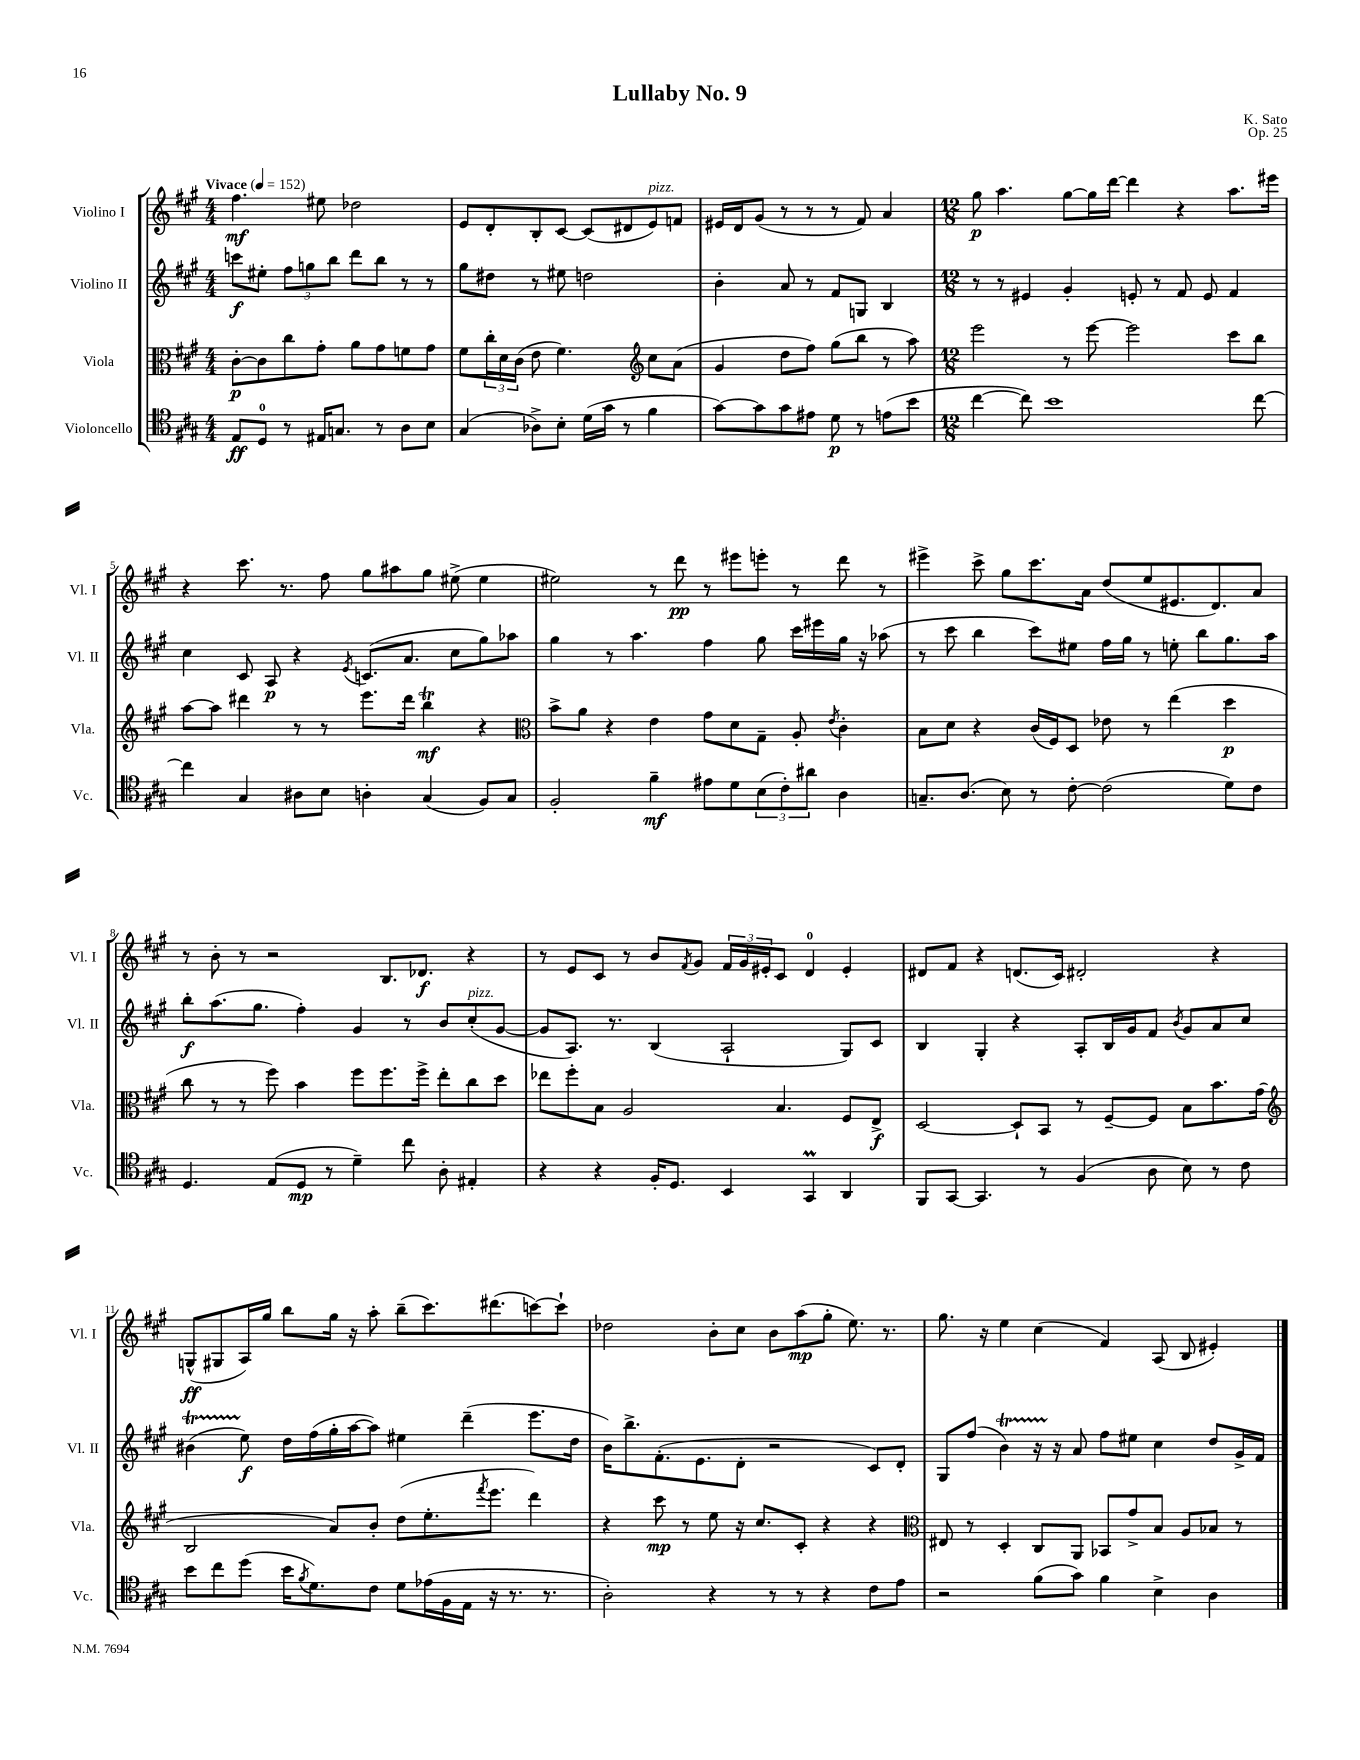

**kern	**dynam	**kern	**dynam	**kern	**dynam	**kern	**dynam
*part4	*part4	*part3	*part3	*part2	*part2	*part1	*part1
*staff4	*staff4	*staff3	*staff3	*staff2	*staff2	*staff1	*staff1
*I"Violoncello	*	*I"Viola	*	*I"Violino II	*	*I"Violino I	*
*I'Vc.	*	*I'Vla.	*	*I'Vl. II	*	*I'Vl. I	*
*clefC4	*	*clefC3	*	*clefG2	*	*clefG2	*
*k[f#c#g#]	*	*k[f#c#g#]	*	*k[f#c#g#]	*	*k[f#c#g#]	*
*M4/4	*	*M4/4	*	*M4/4	*	*M4/4	*
*MM152	*	*MM152	*	*MM152	*	*MM152	*
=1	=1	=1	=1	=1	=1	=1	=1
!	!	!	!	!	!	!LO:TX:a:B:t=Vivace	!
8E/L	ff	[8c#'\L	p	8cccn\L	f	4.ff#\	mf
8D/J	.	8c#\]	.	8ee#X'\J	.	.	.
8r	.	8cc#\	.	12ff#\L	.	.	.
.	.	.	.	12ggn\	.	.	.
16E#X/KL	.	8g#'\J	.	.	.	8ee#X\	.
.	.	.	.	12bb\J	.	.	.
8.Gn/J	.	.	.	.	.	.	.
.	.	8a\L	.	8ddd\L	.	2dd-X\	.
8r	.	8g#\	.	8bb\J	.	.	.
8A\L	.	8fn\	.	8r	.	.	.
8B\J	.	8g#\J	.	8r	.	.	.
=2	=2	=2	=2	=2	=2	=2	=2
(4G#/	.	8f#\L	.	8gg#\L	.	8e/L	.
.	.	24cc#'\L	.	8dd#X\J	.	8d'/	.
.	.	24d\	.	.	.	.	.
.	.	(24c#\JJ	.	.	.	.	.
8A-X^\L)	.	8e\	.	8r	.	8B'/	.
8B'\J	.	4.f#\)	.	8ee#X\	.	[8c#/J	.
(16d\LL	.	.	.	2ddn\	.	(8c#/L]	.
16g#\JJ	.	.	.	.	.	.	.
8r	.	.	.	.	.	8d#X/	.
*	*	*clefG2	*	*	*	*	*
!	!	!	!	!	!	!LO:TX:a:i:t=pizz.	!
4f#\	.	8cc#\L	.	.	.	8e/)	.
.	.	(8a\J	.	.	.	8fn/J	.
=3	=3	=3	=3	=3	=3	=3	=3
[8g#\L)	.	4g#/	.	4b'\	.	16e#X/LL	.
.	.	.	.	.	.	16d/J	.
8g#\]	.	.	.	.	.	(8g#/J	.
8g#\	.	8dd\L	.	8a/	.	8r	.
8e#X\J	.	8ff#\J)	.	8r	.	8r	.
8d\	p	(8gg#\L	.	8f#/L	.	8r	.
8r	.	8bb\J	.	8Gn/J	.	8f#/)	.
(8en\L	.	8r	.	4B/	.	4a/	.
8b\J	.	8aa\)	.	.	.	.	.
=4	=4	=4	=4	=4	=4	=4	=4
*M12/8	*	*M12/8	*	*M12/8	*	*M12/8	*
[4cc#\	.	2eee\	.	8r	.	8gg#\	p
.	.	.	.	8r	.	4.aa\	.
8cc#\])	.	.	.	4e#X/	.	.	.
1b	.	.	.	.	.	.	.
.	.	8r	.	4g#'/	.	[8gg#\L	.
.	.	[8eee\	.	.	.	16gg#\L]	.
.	.	.	.	.	.	[16ddd\JJ	.
.	.	2eee\]	.	8en'/	.	4ddd\]	.
.	.	.	.	8r	.	.	.
.	.	.	.	8f#/	.	4r	.
.	.	.	.	8e/	.	.	.
.	.	8ccc#\L	.	4f#/	.	8.aa\L	.
[8cc#\	.	8bb\J	.	.	.	.	.
.	.	.	.	.	.	16eee#X\Jk	.
!!LO:LB:g=z
=5	=5	=5	=5	=5	=5	=5	=5
4cc#\]	.	[8aa\L	.	4cc#\	.	4r	.
.	.	8aa\J]	.	.	.	.	.
4G#/	.	4ddd#X\	.	8c#/	.	8.ccc#\	.
.	.	.	.	8A/	p	.	.
.	.	.	.	.	.	8.r	.
8A#X\L	.	8r	.	4r	.	.	.
8B\J	.	8r	.	.	.	8ff#\	.
.	.	.	.	8qe/	.	.	.
4An'\	.	8.eee\L	.	(8.cn/L	.	8gg#\L	.
.	.	.	.	.	.	8aa#X\	.
.	.	16ddd#\Jk	.	8.a/J	.	.	.
(4G#/	.	4bbT\	mf	.	.	8gg#\J	.
.	.	.	.	8cc#\L	.	(8ee#X^\	.
8F#/L)	.	4r	.	8gg#\)	.	4ee#\	.
8G#/J	.	.	.	8aa-X\J	.	.	.
=6	=6	=6	=6	=6	=6	=6	=6
*	*	*clefC3	*	*	*	*	*
2F#'/	.	8b^\L	.	4gg#\	.	2ee#X\)	.
.	.	8a\J	.	.	.	.	.
.	.	4r	.	8r	.	.	.
.	.	.	.	4.aa\	.	.	.
4f#~\	mf	4e\	.	.	.	8r	.
.	.	.	.	.	.	8ddd\	pp
8e#X\L	.	8g#\L	.	4ff#\	.	8r	.
8d\	.	8d\	.	.	.	8eee#X\L	.
(12B\	.	8G#~\J	.	8gg#\	.	8eeen'\J	.
12c#'\)	.	.	.	.	.	.	.
.	.	8A'/	.	16ccc#\LL	.	8r	.
12a#X\J	.	.	.	.	.	.	.
.	.	.	.	16eee#X\	.	.	.
.	.	8qe/	.	.	.	.	.
4A\	.	4c#'\	.	16gg#\JJ	.	8ddd\	.
.	.	.	.	16r	.	.	.
.	.	.	.	(8aa-X\	.	8r	.
=7	=7	=7	=7	=7	=7	=7	=7
8.Gn~/L	.	8B\L	.	8r	.	4eee#X^\	.
.	.	8d\J	.	8ccc#\	.	.	.
(8.A/J	.	.	.	.	.	.	.
.	.	4r	.	4bb\	.	8ccc#^\	.
8B\)	.	.	.	.	.	8gg#\L	.
8r	.	(16c#/LL	.	8ccc#\L)	.	8.ccc#\	.
.	.	16F#/J)	.	.	.	.	.
[8c#'\	.	8D/J	.	8ee#X\J	.	.	.
.	.	.	.	.	.	16a\Jk	.
(2c#\]	.	8e-X\	.	16ff#\LL	.	(8dd/L	.
.	.	.	.	16gg#\JJ	.	.	.
.	.	8r	.	8r	.	8ee/	.
.	.	(4ee\	.	8een'\	.	8.e#X/	.
.	.	.	.	8bb\L	.	.	.
.	.	.	.	.	.	8.d/)	.
8d\L)	.	4dd\	p	8.gg#\	.	.	.
8c#\J	.	.	.	.	.	8a/J	.
.	.	.	.	16aa\Jk	.	.	.
!!LO:LB:g=z
=8	=8	=8	=8	=8	=8	=8	=8
4.D/	.	8cc#\	.	8bb'\L	f	8r	.
.	.	8r	.	(8.aa\	.	8b'\	.
.	.	8r	.	.	.	8r	.
.	.	.	.	8.gg#\J	.	.	.
(8E/L	.	8ff#\)	.	.	.	2r	.
8D/J	mp	4b\	.	4ff#'\)	.	.	.
8r	.	.	.	.	.	.	.
4d~\)	.	8ff#\L	.	4g#/	.	.	.
.	.	8.ff#\	.	.	.	8.B/L	.
8cc#\	.	.	.	8r	.	.	.
.	.	16ff#^\Jk	.	.	.	8.d-X/J	f
8A'\	.	8ee'\L	.	8b/L	.	.	.
!	!	!	!	!LO:TX:a:i:t=pizz.	!	!	!
4E#X'/	.	8cc#\	.	(8cc#'/	.	4r	.
.	.	8dd\J	.	[8g#/J	.	.	.
=9	=9	=9	=9	=9	=9	=9	=9
4r	.	8ee-X\L	.	8g#/L]	.	8r	.
.	.	8ff#'\	.	8.A/J)	.	8e/L	.
4r	.	8B\J	.	.	.	8c#/J	.
.	.	.	.	8.r	.	.	.
.	.	2A/	.	.	.	8r	.
16F#'/KL	.	.	.	(4B/	.	8b/L	.
8.D/J	.	.	.	.	.	.	.
.	.	.	.	.	.	8qf#/	.
.	.	.	.	.	.	8g#/J	.
4BB/	.	.	.	2A`/	.	24f#/LL	.
.	.	.	.	.	.	24g#/	.
.	.	.	.	.	.	24e#X'/J	.
.	.	4.B/	.	.	.	8c#/J	.
4GG#m/	.	.	.	.	.	4d/	.
4AA/	.	8F#/L	.	8G#/L)	.	4e#'/	.
.	.	8E^/J	f	8c#/J	.	.	.
=10	=10	=10	=10	=10	=10	=10	=10
8FF#/L	.	[2D/	.	4B/	.	8d#X/L	.
[8GG#/J	.	.	.	.	.	8f#/J	.
4.GG#/]	.	.	.	4G#'/	.	4r	.
.	.	8D`/L]	.	4r	.	(8.dn/L	.
8r	.	8BB/J	.	.	.	.	.
.	.	.	.	.	.	16c#/Jk)	.
(4F#/	.	8r	.	8A'/L	.	2d#X'/	.
.	.	[8F#~/L	.	16B/L	.	.	.
.	.	.	.	16g#/J	.	.	.
8A\	.	8F#/J]	.	8f#/J	.	.	.
.	.	.	.	8qb/	.	.	.
8B\)	.	8B\L	.	8g#/L	.	.	.
8r	.	8.b\	.	8a/	.	4r	.
8c#\	.	.	.	8cc#/J	.	.	.
.	.	(16g#\Jk	.	.	.	.	.
!!LO:LB:g=z
=11	=11	=11	=11	=11	=11	=11	=11
*	*	*clefG2	*	*	*	*	*
8b\L	.	2B/	.	(4b#Xt\	.	(8Gn^^/L	ff
8cc#\	.	.	.	.	.	8G#X/	.
(8dd\J	.	.	.	8ee\)	f	16A/L)	.
.	.	.	.	.	.	16gg#/JJ	.
16b\KL	.	.	.	16dd\LL	.	8bb\L	.
8qf#/	.	.	.	.	.	.	.
8.d\)	.	.	.	(16ff#\	.	.	.
.	.	8a/L)	.	16gg#'\	.	16gg#\Jk	.
.	.	.	.	[16aa\J	.	16r	.
8c#\J	.	8b'/J	.	8aa\J])	.	8aa'\	.
8d\L	.	(8dd\L	.	4ee#X\	.	(8bb~\L	.
(16e-X\L	.	8.ee'\	.	.	.	8.ccc#\)	.
16F#\	.	.	.	.	.	.	.
16E\JJ	.	.	.	(4ddd~\	.	.	.
.	.	8qfff#/	.	.	.	.	.
16r	.	8.eee\J	.	.	.	(8.ddd#X\	.
8.r	.	.	.	.	.	.	.
.	.	4ddd\)	.	8.eee\L	.	[8cccn\)	.
8.r	.	.	.	.	.	.	.
.	.	.	.	.	.	8ccc`\J]	.
.	.	.	.	16dd\Jk	.	.	.
=12	=12	=12	=12	=12	=12	=12	=12
2A'\)	.	4r	.	16b\KL)	.	2dd-X\	.
.	.	.	.	8.bb^\	.	.	.
.	.	8ccc#\	mp	(8.f#'\	.	.	.
.	.	8r	.	.	.	.	.
.	.	.	.	8.e\	.	.	.
4r	.	8ee\	.	.	.	8b'\L	.
.	.	16r	.	8d'\J	.	8cc#\J	.
.	.	8.cc#/L	.	.	.	.	.
8r	.	.	.	2r	.	8b\L	.
8r	.	8c#'/J	.	.	.	(8aa\	mp
4r	.	4r	.	.	.	8gg#'\J	.
.	.	.	.	.	.	8.ee\)	.
8c#\L	.	4r	.	8c#/L)	.	.	.
.	.	.	.	.	.	8.r	.
8e\J	.	.	.	8d'/J	.	.	.
=13	=13	=13	=13	=13	=13	=13	=13
*	*	*clefC3	*	*	*	*	*
2r	.	8E#X/	.	8G#/L	.	8.gg#\	.
.	.	8r	.	(8ff#/J	.	.	.
.	.	.	.	.	.	16r	.
.	.	4D'/	.	4bT\)	.	4ee\	.
(8f#\L	.	8C#/L	.	16r	.	(4cc#\	.
.	.	.	.	16r	.	.	.
8g#\J)	.	8AA/J	.	8a/	.	.	.
4f#\	.	8BB-X/L	.	8ff#\L	.	4f#/)	.
.	.	8g#^/	.	8ee#X\J	.	.	.
4B^\	.	8B/J	.	4cc#\	.	(8A/	.
.	.	8A/L	.	.	.	8B/	.
4A\	.	8B-X/J	.	8dd/L	.	4e#X'/)	.
.	.	8r	.	16g#^/L	.	.	.
.	.	.	.	16f#/JJ	.	.	.
==	==	==	==	==	==	==	==
*-	*-	*-	*-	*-	*-	*-	*-
